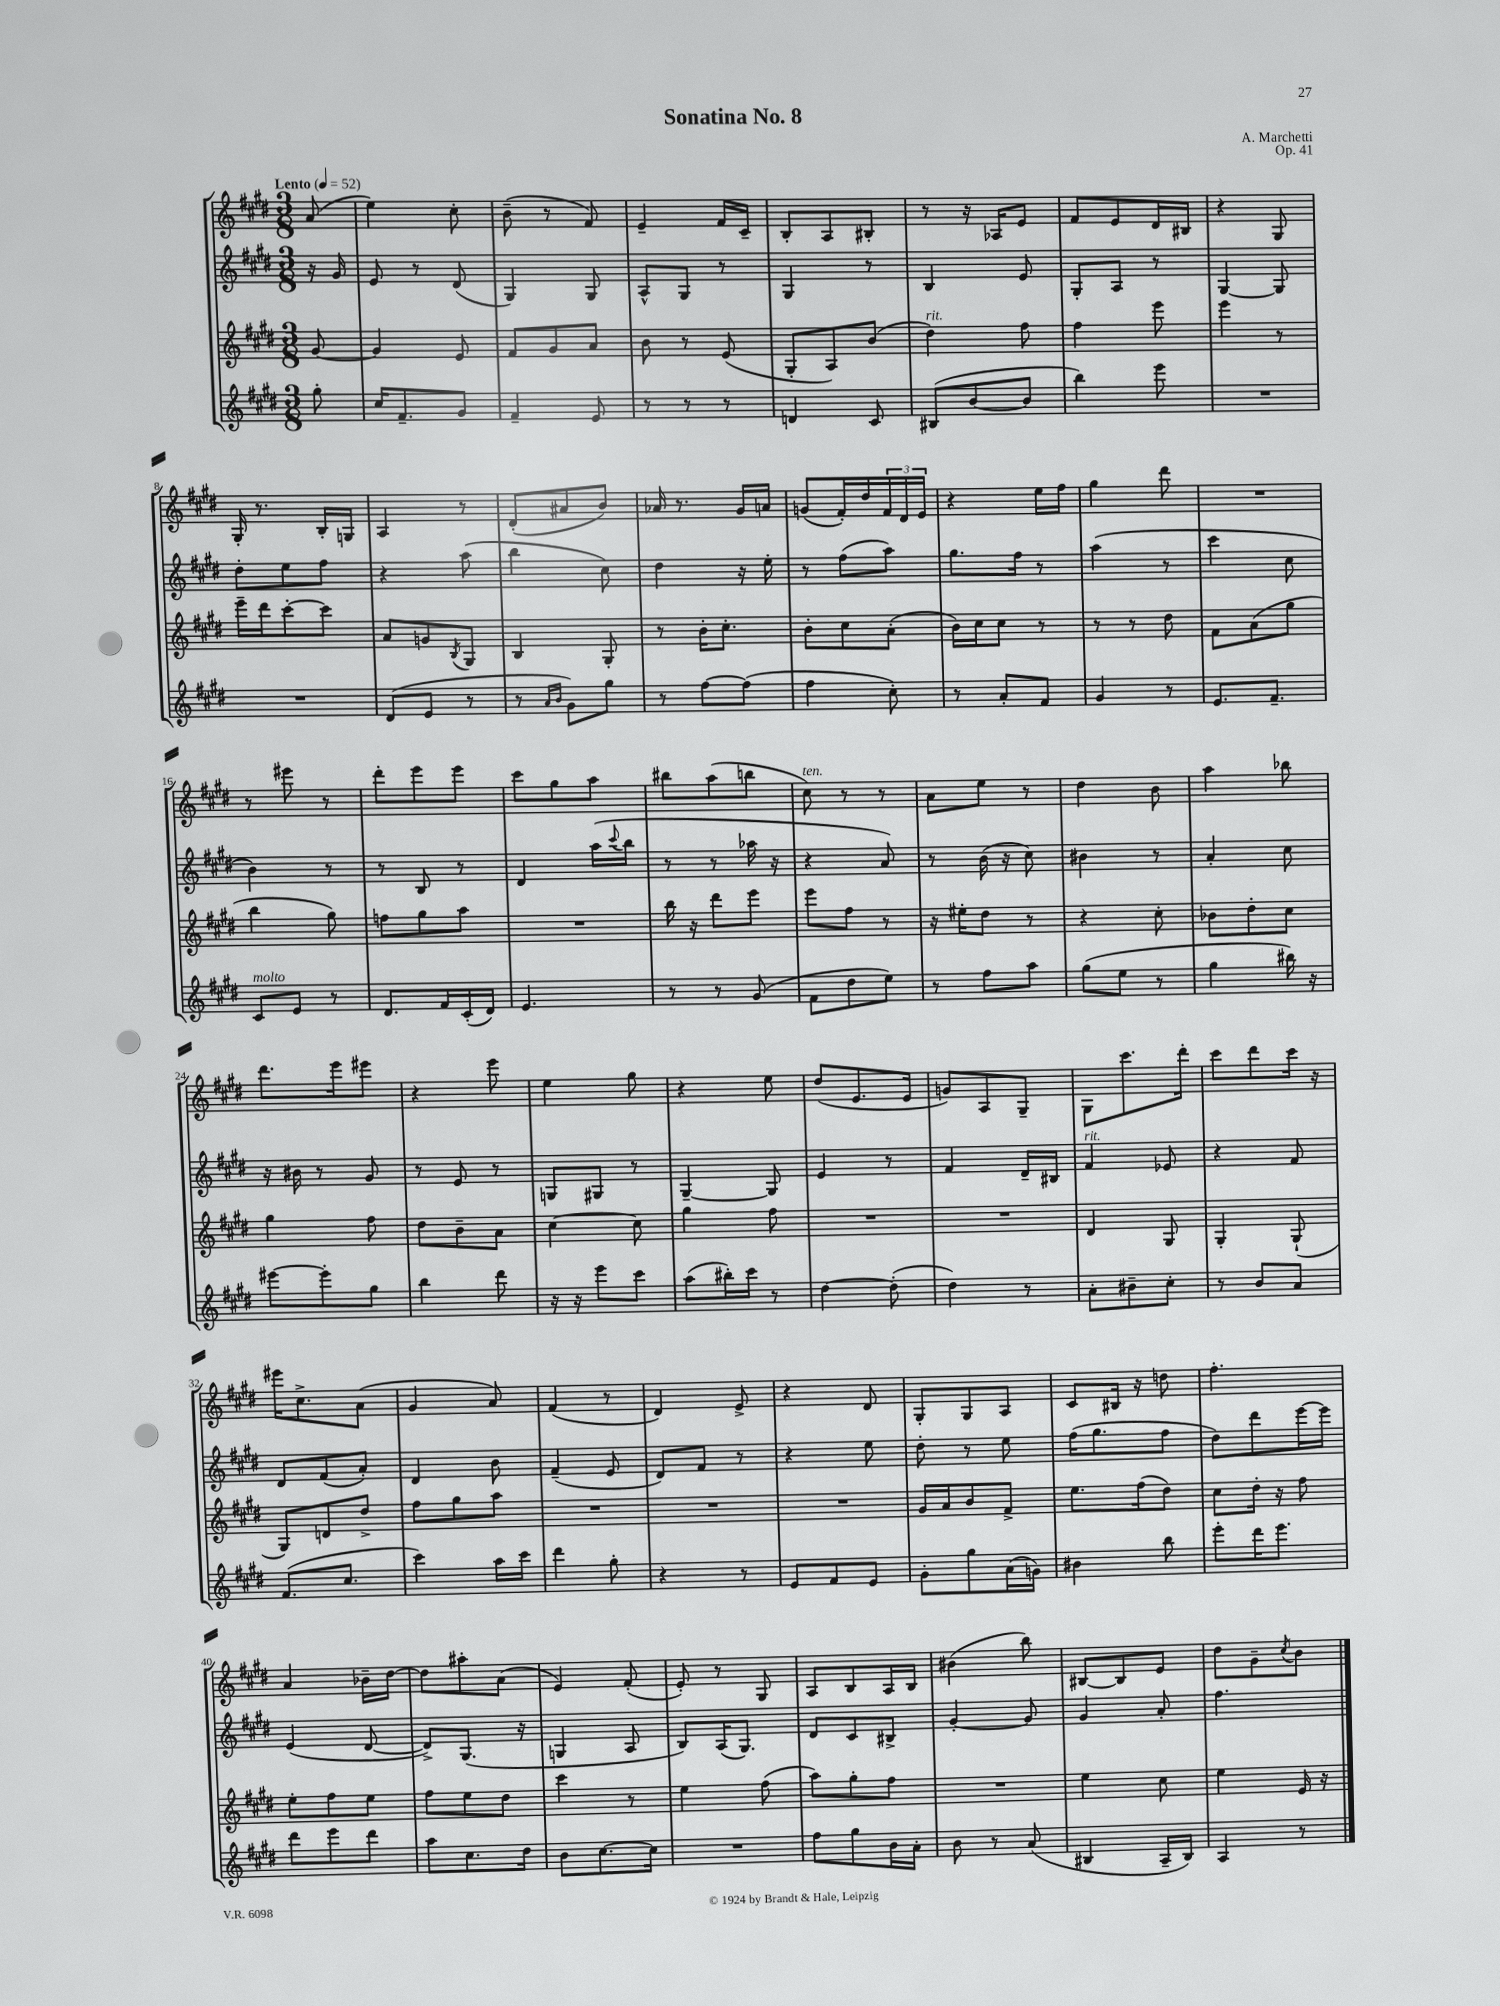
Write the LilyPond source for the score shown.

\header { title = "Sonatina No. 8" composer = "A. Marchetti" opus = "Op. 41" }
<<
\new StaffGroup <<
\new Staff = "s0" {
    \clef treble \key e \major \numericTimeSignature \time 3/8 \partial 8 \tempo "Lento" 4 = 52
    a'8( |
    e''4) cis''8-. |
    b'8--( r8 fis'8) |
    e'4-- fis'16 cis'16-- |
    b8-. a8 bis8-. |
    r8 r16 aes16 e'8 |
    fis'8 e'8 dis'16 bis16 |
    r4 gis8 |
    gis16-. r8. b16-. g16 |
    a4 r8 |
    dis'8-.( ais'8 b'8) |
    aes'16 r8. gis'16 a'16 |
    g'8( fis'16-.) dis''16 \tuplet 3/2 { fis'16 dis'16 e'16 } |
    r4 e''16 fis''16 |
    gis''4 dis'''8 |
    R4. |
    r8 eis'''8 r8 |
    dis'''8-. e'''8 e'''8 |
    cis'''8 gis''8 a''8 |
    bis''8 a''8( b''8 |
    cis''8^\markup { \italic "ten." }) r8 r8 |
    a'8 e''8 r8 |
    dis''4 b'8 |
    a''4 bes''8 |
    dis'''8. e'''16 eis'''8 |
    r4 e'''8 |
    e''4 gis''8 |
    r4 e''8 |
    dis''8( e'8. e'16 |
    g'8) a8 gis8-- |
    gis8 cis'''8. dis'''16-. |
    cis'''8 dis'''8 cis'''16 r16 |
    eis'''16 cis''8.-> a'8( |
    gis'4 a'8) |
    fis'4( r8 |
    dis'4) e'8-> |
    r4 dis'8 |
    gis8-. gis8 a8 |
    cis'8 bis16 r16 d''8 |
    fis''4.-. |
    a'4 bes'16-- dis''16~ |
    dis''8 ais''8-. a'8( |
    e'4) fis'8-.( |
    e'8-.) r8 gis8 |
    a8 b8 a16 b16 |
    bis'4( b''8) |
    bis8~ bis8 e'8 |
    dis''8 gis'8-- \acciaccatura { cis''8 } b'8 \bar "|." |
}
\new Staff = "s1" {
    \clef treble \key e \major \numericTimeSignature \time 3/8 \partial 8
    r16 gis'16 |
    e'8 r8 dis'8( |
    gis4) gis8 |
    a8-^ gis8 r8 |
    gis4 r8 |
    b4 e'8 |
    gis8-. a8 r8 |
    gis4~ gis8 |
    dis''8-. e''8 fis''8 |
    r4 a''8( |
    b''4 cis''8) |
    dis''4 r16 e''16-. |
    r8 fis''8( a''8) |
    gis''8. fis''16 r8 |
    a''4( r8 |
    cis'''4 cis''8 |
    b'4) r8 |
    r8 b8 r8 |
    dis'4 a''16( \appoggiatura { cis'''8 } b''16 |
    r8 r8 aes''16 r16 |
    r4 a'8) |
    r8 b'16( r16 cis''8) |
    bis'4 r8 |
    a'4-. cis''8 |
    r16 bis'16 r8 gis'8 |
    r8 e'8 r8 |
    g8 gis8 r8 |
    gis4~-- gis8 |
    e'4 r8 |
    fis'4 dis'16-- bis16 |
    fis'4^\markup { \italic "rit." } ees'8 |
    r4 fis'8 |
    dis'8 fis'8( a'8-.) |
    dis'4 b'8 |
    fis'4--( e'8 |
    dis'8) fis'8 r8 |
    r4 e''8 |
    dis''8-. r8 e''8 |
    fis''16( gis''8. fis''8 |
    dis''8) dis'''8 e'''16~ e'''16 |
    e'4( dis'8~ |
    dis'8->) gis8.( r16 |
    g4 a8 |
    b8) a16( gis8.) |
    dis'8 cis'8 bis8-> |
    gis'4~-. gis'8 |
    gis'4 a'8-. |
    fis''4. \bar "|." |
}
\new Staff = "s2" {
    \clef treble \key e \major \numericTimeSignature \time 3/8 \partial 8
    gis'8~ |
    gis'4 e'8 |
    fis'8 gis'8 a'8 |
    b'8 r8 e'8( |
    gis8-. a8) b'8( |
    dis''4^\markup { \italic "rit." }) fis''8 |
    fis''4 e'''8 |
    e'''4 r8 |
    e'''16-- dis'''16 cis'''8~-. cis'''8 |
    a'8 g'8 \acciaccatura { b8 } gis8 |
    b4 gis8-. |
    r8 b'16-. cis''8.-. |
    b'8-. cis''8 a'8-.( |
    b'16) cis''16 cis''8 r8 |
    r8 r8 dis''8 |
    fis'8 a'8( gis''8 |
    b''4 gis''8) |
    f''8 gis''8 a''8 |
    R4. |
    b''16 r16 dis'''8 e'''8 |
    e'''8 fis''8 r8 |
    r16 eis''16-. dis''8 r8 |
    r4 cis''8-. |
    bes'8 dis''8-. cis''8 |
    gis''4 fis''8 |
    dis''8 b'8-- a'8 |
    cis''4~ cis''8 |
    gis''4 fis''8 |
    R4. |
    R4. |
    dis'4 gis8 |
    gis4-. gis8-!( |
    gis8) d'8 dis''8-> |
    fis''8 gis''8 a''8 |
    R4. |
    R4. |
    R4. |
    gis'16 a'16 b'8 fis'8-> |
    e''8. fis''16( dis''8) |
    cis''8 dis''16-. r16 fis''8 |
    e''8-. fis''8 e''8 |
    fis''8 e''8 dis''8 |
    cis'''4 r8 |
    e''4 fis''8( |
    a''8) gis''8-. fis''8 |
    R4. |
    e''4 cis''8 |
    e''4 e'16 r16 \bar "|." |
}
\new Staff = "s3" {
    \clef treble \key e \major \numericTimeSignature \time 3/8 \partial 8
    gis''8-. |
    cis''16 fis'8.-- gis'8 |
    fis'4-- e'8 |
    r8 r8 r8 |
    d'4 cis'8 |
    bis8( b'8~ b'8 |
    b''4) e'''8 |
    R4. |
    R4. |
    dis'8( e'8 r8 |
    r8 \grace { a'16 b'16 } gis'8) gis''8 |
    r8 fis''8~ fis''8( |
    fis''4 cis''8-.) |
    r8 a'8-. fis'8 |
    gis'4 r8 |
    e'8. fis'8.-- |
    cis'8^\markup { \italic "molto" } e'8 r8 |
    dis'8. fis'16 cis'16-.( dis'16) |
    e'4. |
    r8 r8 gis'8( |
    fis'8 dis''8 e''8) |
    r8 fis''8 a''8 |
    gis''8( e''8 r8 |
    gis''4 bis''16) r16 |
    eis'''8~ eis'''8-. gis''8 |
    b''4 dis'''8 |
    r16 r16 e'''8 cis'''8 |
    a''8( bis''16-.) cis'''16 r8 |
    dis''4~ dis''8-.( |
    dis''4) r8 |
    a'8-. bis'8-- cis''8-. |
    r8 b'8 a'8 |
    fis'8.( cis''8. |
    cis'''4) a''16 cis'''16 |
    dis'''4 gis''8-. |
    r4 r8 |
    e'8 fis'8 e'8 |
    gis'8-. gis''8 a'16( g'16) |
    bis'4 b''8 |
    e'''8-. dis'''16 e'''8. |
    dis'''8 e'''8 dis'''8 |
    a''8 cis''8. dis''16 |
    b'8 cis''8.~ cis''16 |
    R4. |
    fis''8 gis''8 b'16 a'16-. |
    b'8 r8 a'8( |
    bis4 a16-- bis16) |
    a4 r8 \bar "|." |
}
>>
>>
